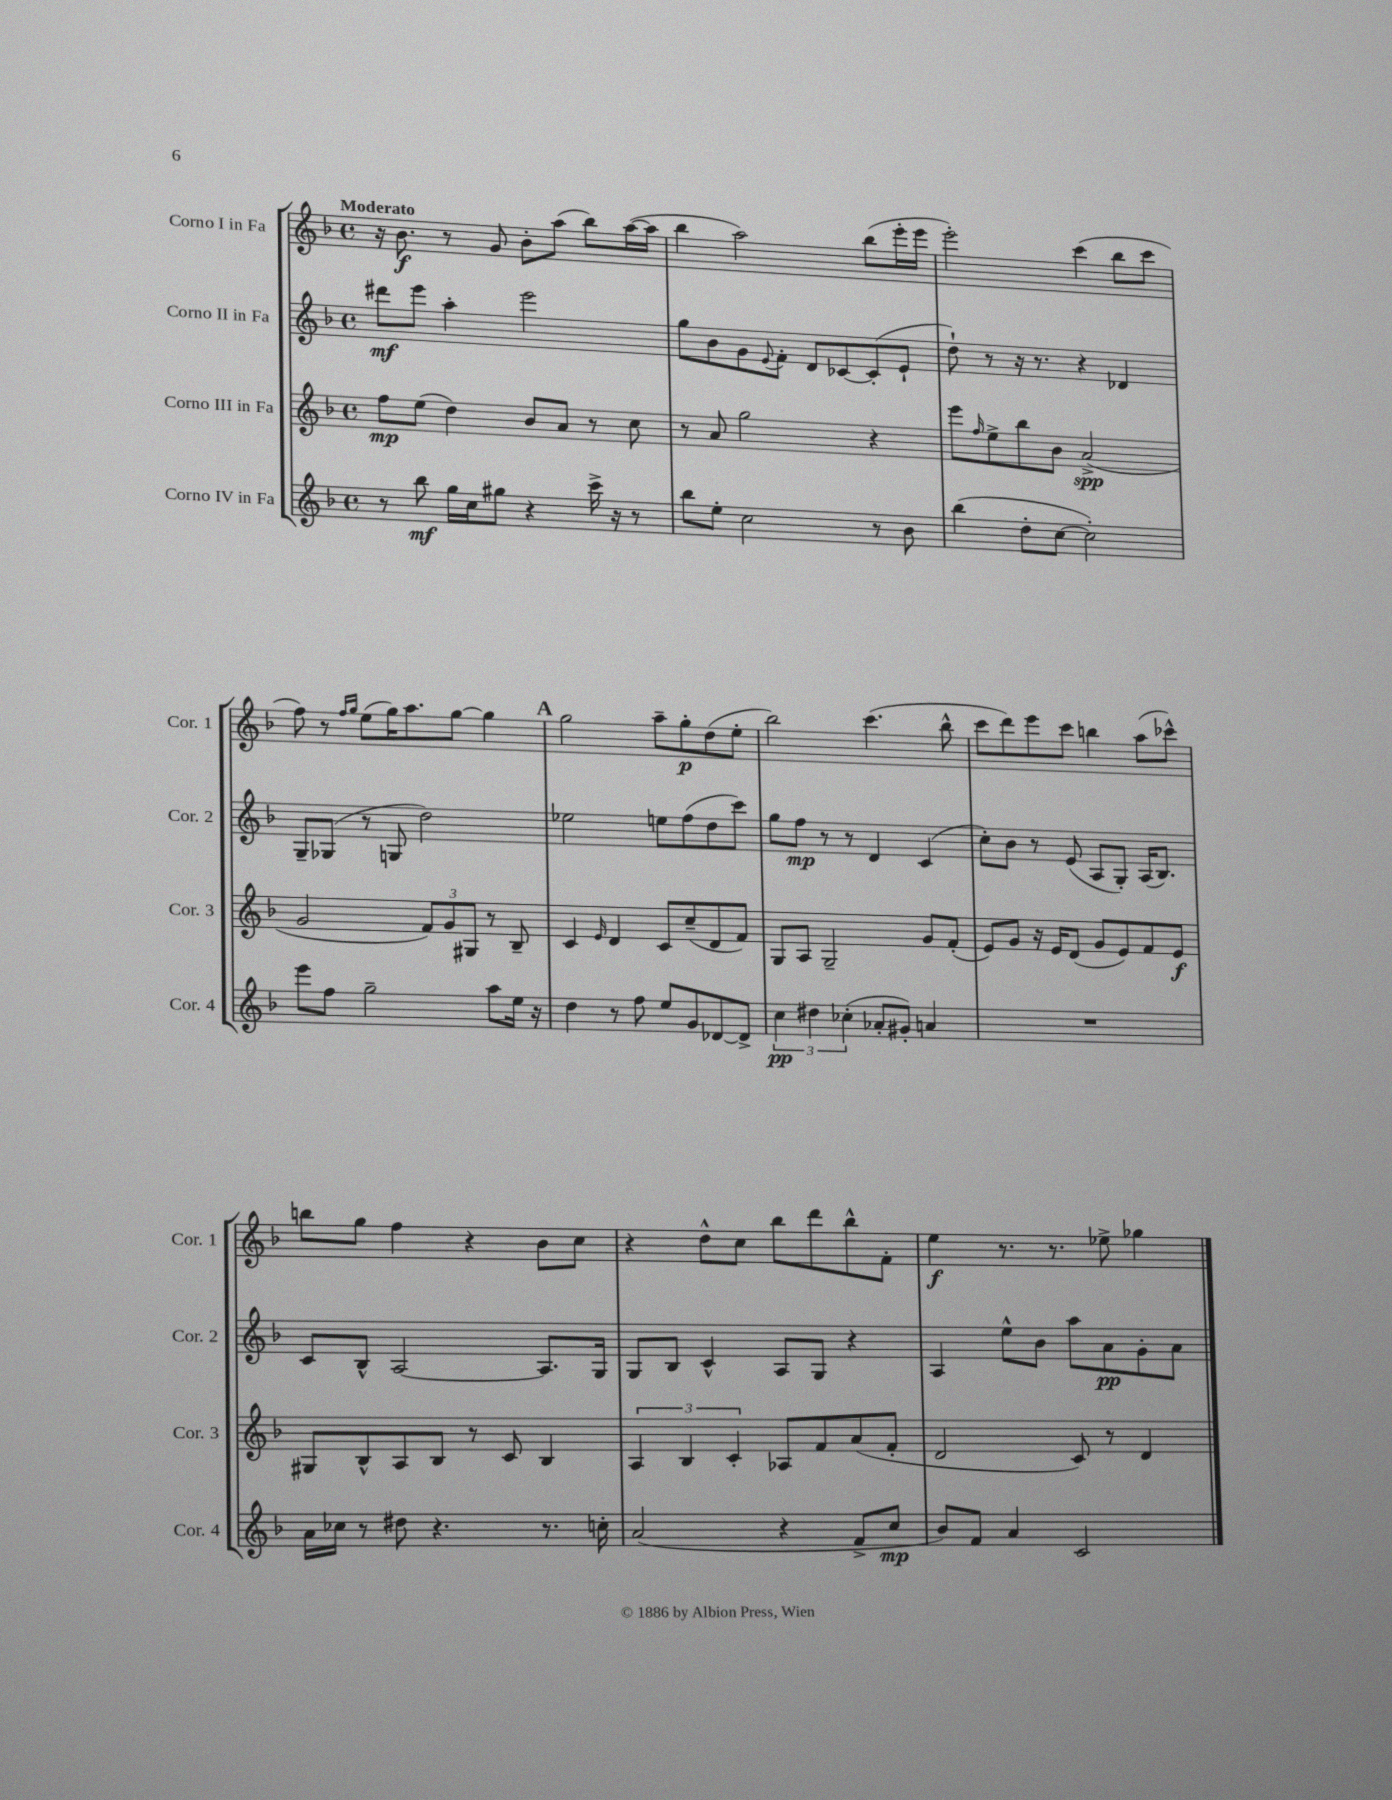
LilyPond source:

<<
\new StaffGroup <<
\new Staff = "s0" \with { instrumentName = "Corno I in Fa" shortInstrumentName = "Cor. 1" } {
    \clef treble \key f \major \defaultTimeSignature \time 4/4 \tempo "Moderato"
    r16 bes'8.\f r8 g'8 bes'8-. a''8( bes''8) a''16~( a''16 |
    bes''4 a''2) bes''8( e'''16-. e'''16 |
    e'''2-.) c'''4( bes''8 c'''8 |
    f''8) r8 \grace { f''16 g''16 } e''8( g''16) a''8. g''8~ g''4 |
    \mark \markup { \bold "A" } g''2 a''8-- g''8-.\p d''8( e''8-. |
    bes''2) c'''4.( bes''8-^ |
    c'''8 d'''8) e'''8 c'''8 b''4 a''8( ces'''8-^) |
    b''8 g''8 f''4 r4 bes'8 c''8 |
    r4 d''8-^ c''8 bes''8 d'''8 bes''8-^ f'8-. |
    e''4\f r8. r8. ees''8-> ges''4 \bar "|." |
}
\new Staff = "s1" \with { instrumentName = "Corno II in Fa" shortInstrumentName = "Cor. 2" } {
    \clef treble \key f \major \defaultTimeSignature \time 4/4
    dis'''8\mf e'''8 a''4-. e'''2 |
    g''8 bes'8 g'8 \appoggiatura { e'8 } f'8-. d'8 ces'8~ ces'8-.( e'8-! |
    d''8-!) r8 r16 r8. r4 des'4 |
    g8-- ges8( r8 g8 d''2) |
    \mark \markup { \bold "A" } ees''2 e''8 f''8( d''8 c'''8) |
    g''8 f''8\mp r8 r8 d'4 c'4( |
    c''8-.) bes'8 r8 e'8( a8 g8-.) a16( bes8.) |
    c'8 bes8-^ a2~ a8. g16 |
    g8 bes8 c'4-^ a8 g8 r4 |
    a4 e''8-^ bes'8 a''8 a'8\pp g'8-. a'8 \bar "|." |
}
\new Staff = "s2" \with { instrumentName = "Corno III in Fa" shortInstrumentName = "Cor. 3" } {
    \clef treble \key f \major \defaultTimeSignature \time 4/4
    f''8\mp e''8( d''4) bes'8 a'8 r8 c''8 |
    r8 a'8 g''2 r4 |
    e'''8 \grace { f''16 } e''8-> bes''8 bes'8 a'2->\spp( |
    g'2 \tuplet 3/2 { f'8) g'8 gis8 } r8 bes8-- |
    \mark \markup { \bold "A" } c'4 \grace { e'16 } d'4 c'8 c''8--( d'8 f'8) |
    g8 a8 g2-- g'8 f'8-.( |
    e'8) g'8 r16 e'16 d'8( g'8 e'8) f'8 e'8\f |
    gis8 bes8-^ a8 bes8 r8 c'8 bes4 |
    \tuplet 3/2 { a4 bes4 c'4-. } aes8 f'8 a'8( f'8-. |
    d'2 c'8) r8 d'4 \bar "|." |
}
\new Staff = "s3" \with { instrumentName = "Corno IV in Fa" shortInstrumentName = "Cor. 4" } {
    \clef treble \key f \major \defaultTimeSignature \time 4/4
    r8 bes''8\mf g''16 c''16 gis''8 r4 c'''16-> r16 r8 |
    bes''8 e''8-. c''2 r8 bes'8 |
    bes''4( d''8-. c''8~ c''2-.) |
    e'''8 f''8 g''2-- a''8 e''16 r16 |
    \mark \markup { \bold "A" } d''4 r8 f''8 e''8 g'8 des'8~ des'8-> |
    \tuplet 3/2 { c''4\pp dis''4 ces''4-.( } aes'8-. gis'8-.) a'4 |
    R1 |
    a'16 ces''16 r8 dis''8 r4. r8. c''16-. |
    a'2( r4 f'8-> c''8\mp |
    bes'8) f'8 a'4 c'2 \bar "|." |
}
>>
>>
\layout { \context { \Score \remove "Bar_number_engraver" } }
